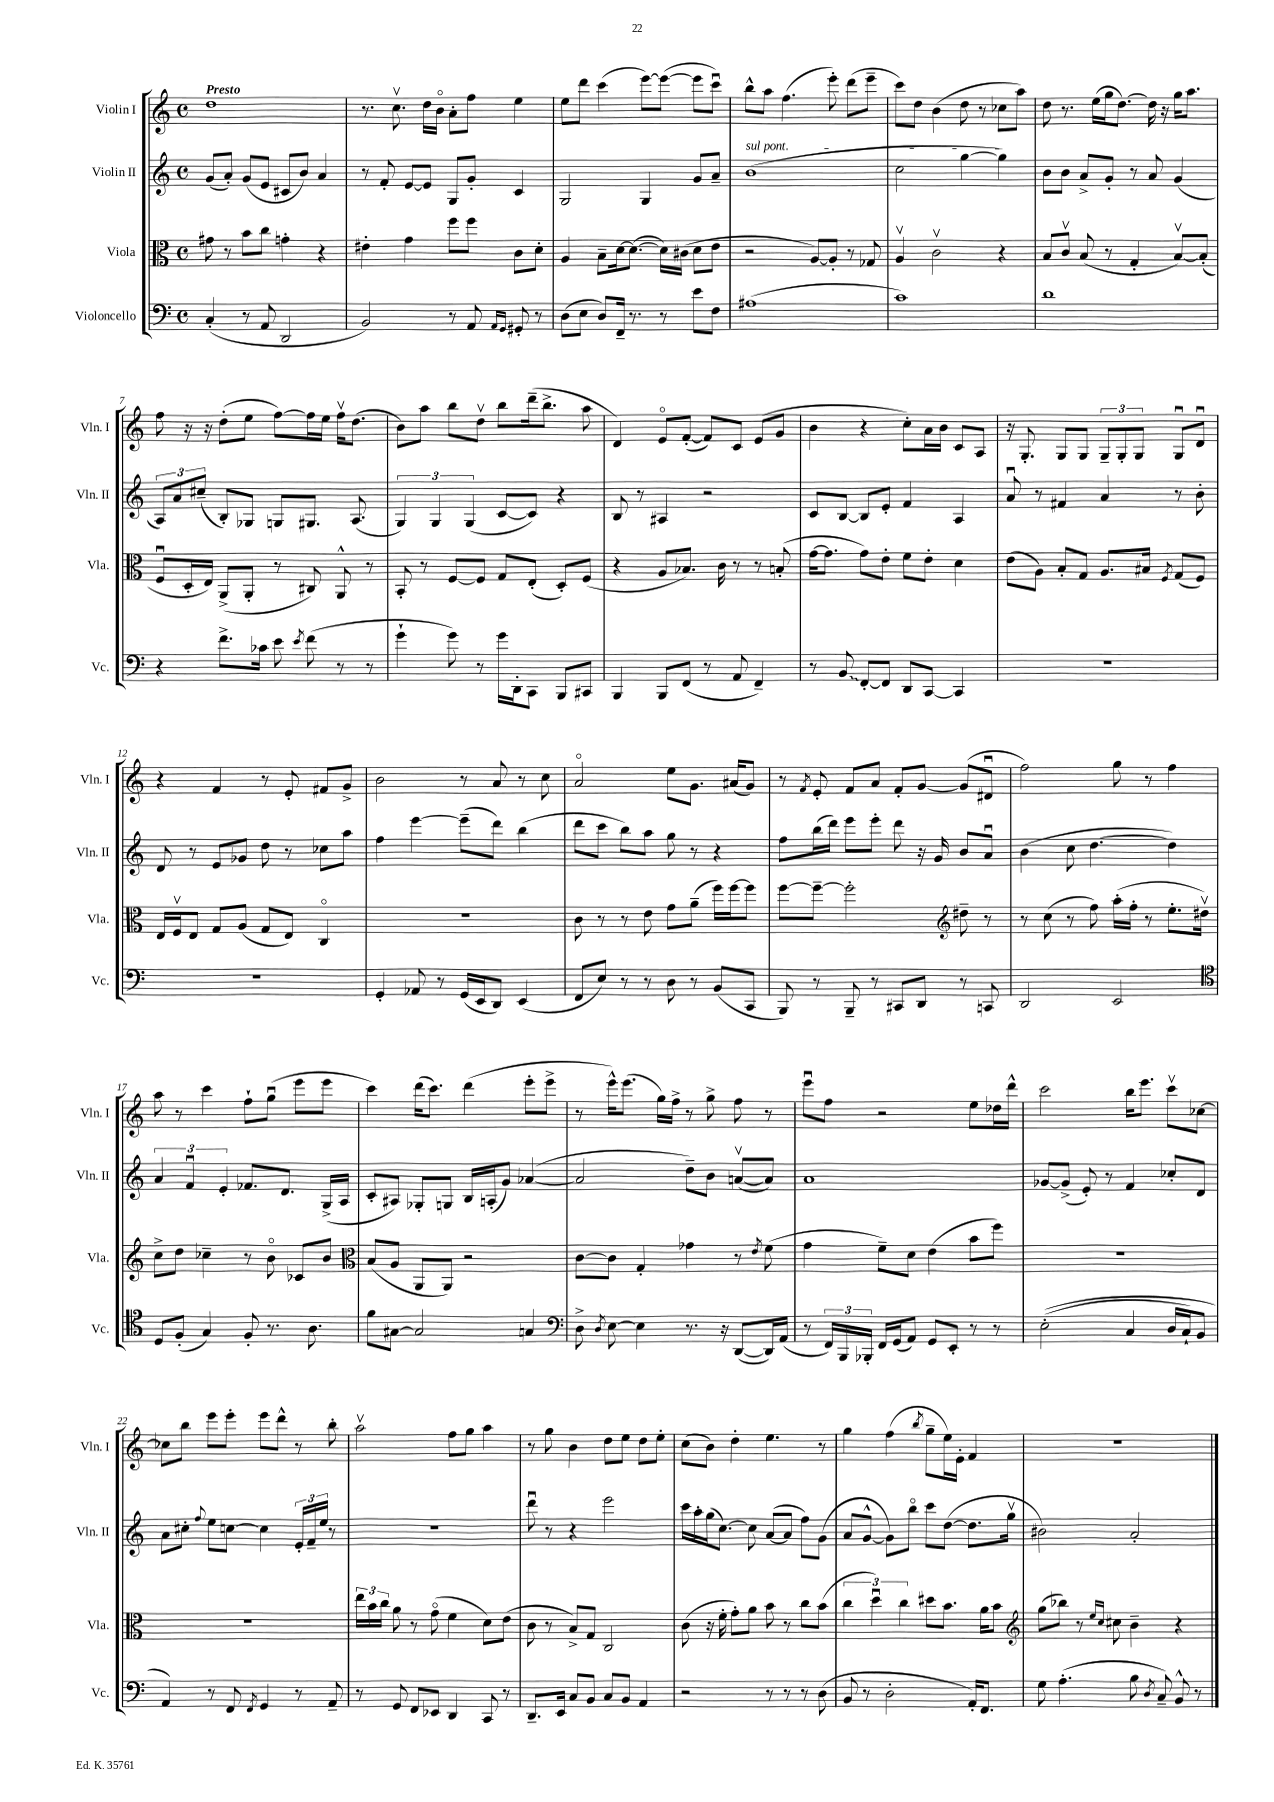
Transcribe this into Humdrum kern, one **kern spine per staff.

**kern	**kern	**kern	**kern
*staff4	*staff3	*staff2	*staff1
*clefF4	*clefC3	*clefG2	*clefG2
*k[]	*k[]	*k[]	*k[]
*M4/4	*M4/4	*M4/4	*M4/4
*met(c)	*met(c)	*met(c)	*met(c)
(4C'	8g#	(8g	1dd
.	8r	8a')	.
8r	8b	(8g	.
8AA	8cc	8e	.
2DD	4g'	8c#	.
.	.	8b)	.
.	4r	4a	.
=	=	=	=
2BB)	4e#'	8r	8.r
.	.	8f'	.
.	.	.	8.ccv
.	4g	[8e	.
.	.	8e]	16dd
.	.	.	16bo
8r	8ff	8G	8a'
8AA	8ff	8g'	8ff
16qqAA	.	.	.
16qqGG	.	.	.
8GG#'	8c	4c	4ee
8r	8d'	.	.
=	=	=	=
(8D	4A	2G	8ee
8E	.	.	8ddd
8D)	8B~	.	(4ccc
16FF~	[16d	.	.
8.r	(8.d_	.	.
.	.	4G	[8eee)
8r	16d])	.	(8eee_
.	(16c#	.	.
8e	8d	8g	8eee]
8F	8e	8a~	8cccu)
=	=	=	=
(1A#	2r	(1b	8bb^^
.	.	.	8aa
.	.	.	(4.ff
.	[8A)	.	.
.	8A']	.	8eee')
.	8r	.	(8ddd
.	8G-	.	8eee~
=	=	=	=
1c)	4Av	2cc	8ccc)
.	.	.	8dd
.	2cv	.	(4b
.	.	[4gg	8dd
.	.	.	8r
.	4r	4gg])	8cc-
.	.	.	8aa)
=	=	=	=
1d	8B	8b	8dd
.	8cv	8b	8.r
.	(8B	8a^	.
.	.	.	(16ee
.	8r	8g'	16gg
.	.	.	[8.dd)
.	4G'	8r	.
.	.	8a	16dd]
.	.	.	16r
.	[8Bv)	(4g	16gg
.	.	.	8.aa
.	(8B']	.	.
=	=	=	=
4r	8Fu	12A)	8ff
.	.	12a	.
.	16D'	.	16r
.	.	(12cc#~	.
.	16E)	.	16r
8.f^	(8AA^	8B')	(8dd'
.	8AA'	8G-	8ee
16c-	.	.	.
8e	8r	8G	[8ff)
8qe	.	.	.
(8f	8C#)	8.G#	16ff]
.	.	.	16ee
8r	8AA^^	.	16ffv
.	.	(8.A	(8.dd
8r	8r	.	.
=	=	=	=
4g`	8BB'	6G)	8b)
.	8r	.	8aa
.	.	6G	.
8g)	[8F	.	8bb
.	.	(6G	.
8r	8F]	.	8ddv
16g	8G	[8c	8bb
16DD'	.	.	.
8CC	(8E'	8c])	(16ddd~
.	.	.	8.bb^
8BBB	8D')	4r	.
8CC#	(8F	.	8aa
=	=	=	=
4BBB	4r	8B	4d)
.	.	8r	.
8BBB	8A	4A#	8eo
(8FF	8.B-)	.	([8f'
8r	.	2r	8f])
.	16c	.	.
8AA	8r	.	8c
4FF~)	8r	.	(8e
.	(8B'	.	8g
=	=	=	=
8r	[16g	8c	4b
.	8.g]	.	.
8BB	.	[8B	.
[8FF'	8g)	8B]	4r
8FF]	8e'	8e'	.
8DD	8f	4f	8cc')
[8CC	8e'	.	16a
.	.	.	16b
4CC]	4d	4A	8c
.	.	.	8A
=	=	=	=
1r	(8e	8au	16r
.	.	.	8.G'
.	8A)	8r	.
.	8B'	4f#	8G
.	8G	.	8G
.	8.A	4a	12G~
.	.	.	12G'
.	.	.	12G
.	16B#	.	.
.	8qF	.	.
.	(8G	8r	8Gu
.	8F)	8b'	8du
=	=	=	=
1r	16E	8d	4r
.	16Fv	.	.
.	8E	8r	.
.	8G	8e	4f
.	(8A	8g-	.
.	8G	8dd	8r
.	8E)	8r	8e'
.	4Co	8cc-	8f#
.	.	8aa	8g^
=	=	=	=
4GG'	1r	4ff	2b
8AA-	.	[4eee	.
8r	.	.	.
(16GG	.	(8eee~]	8r
16EE	.	.	.
8DD)	.	8ddd)	8a
(4EE	.	(4bb	8r
.	.	.	8cc
=	=	=	=
8FF	8c	8ddd	2ao
8E)	8r	8ccc	.
8r	8r	8bb)	.
8r	8e	8aa	.
8D	8g	8gg	8ee
8r	(8a~	8r	8.g
(8BB	16ff)	4r	.
.	[16ff	.	(16a#
8CC	8ff]	.	8g)
=	=	=	=
8BBB)	[8ff	8ff	8r
.	.	.	8qf
8r	8ff~_	(16bb	8e'
.	.	16ddd)	.
8BBB~	2ff']	8eee	8f
8r	.	8eee'	8a
8CC#	.	8ddd	8f'
8DD	.	16r	[8g
.	.	16g	.
*	*clefG2	*	*
8r	8dd#~	8b	(8g]
8CC	8r	8au	8d#u
=	=	=	=
2DD	8r	(4b	2ff)
.	(8cc	.	.
.	8r	8cc	.
.	8ff)	[4.dd	.
2EE	(16aa'	.	8gg
.	16ff'	.	.
.	8r	.	8r
.	8.ee'	4dd])	4ff
.	16dd#v)	.	.
=	=	=	=
*clefC4	*	*	*
8D	8cc^	6a	8aa
(8F'	8dd	.	8r
.	.	6fu	.
4G)	4cc-~	.	4ccc
.	.	6e'	.
8F'	8r	8.f-	8ff`
8.r	8bo	.	(8ggu
.	.	8.d	.
.	8c-	.	8eee
8.A	.	.	.
.	8b	(16G^	8eee
.	.	16A	.
=	=	=	=
*	*clefC3	*	*
8f	(8B	8c'	4ccc)
[8G#	8A	8A#)	.
2G#]	8AA	8G-'	(16ddd
.	.	.	8.ccc)
.	8AA)	8G	.
.	2r	16B	(4ddd
.	.	(16A'	.
.	.	8g)	.
4G	.	([4a-	8eee'
.	.	.	8eee^
=	=	=	=
*clefF4	*	*	*
8D^	[8c	2a-]	8r
8qD	.	.	.
[8E	8c]	.	16eee^^)
.	.	.	(8.eee
4E]	4G'	.	.
.	.	.	16gg)
.	.	.	16ff^
8.r	4g-	8dd~)	8r
.	.	8b	8gg^
16r	.	.	.
([8DD	8r	([8av	8ff
.	8qe	.	.
16DD])	(8f	8a])	8r
(16AA	.	.	.
=	=	=	=
8r	4g	1a	8eeeu
24FF)	.	.	8ff
24BBB	.	.	.
24BBB-'	.	.	.
16FF	8f~)	.	2r
(16GG	.	.	.
8AA)	8d	.	.
8GG	(4e	.	.
8EE'	.	.	.
8r	8b	.	8ee
8r	8ff)	.	16dd-
.	.	.	16ddd^^
=	=	=	=
&((2E'	1r	[8g-	2ccc
.	.	(8g-^]	.
.	.	8e')	.
.	.	8r	.
4C	.	4f	16bb
.	.	.	8.eee
16D	.	8cc-'	8cccv
16C`)	.	.	.
8BB	.	8d	[8cc-
=	=	=	=
4AA&)	1r	8a	8cc-]
.	.	8cc#'	8bb
.	.	8qqff	.
8r	.	8ee	8eee
8FF	.	[8cc	8eee'
8qFF	.	.	.
4GG	.	4cc]	8eee
.	.	.	8ddd^^
8r	.	24e'	8r
.	.	24f~	.
.	.	24ee	.
8AA~	.	8r	8bb'
=	=	=	=
8r	24ee	1r	2aav
.	24b	.	.
.	24cc	.	.
8GG	8a	.	.
8FF	8r	.	.
8EE-	(8go	.	.
4DD	4f	.	8ff
.	.	.	8gg
8CC	8d)	.	4aa
8r	(8e	.	.
=	=	=	=
8.DD~	8c	8dddu	8r
.	8r	8r	8gg
16EE	.	.	.
8C	8B^)	4r	4b
8BB	8G	.	.
8C	2C	2eee	8dd
8BB	.	.	8ee
4AA	.	.	8dd
.	.	.	8ee'
=	=	=	=
2r	(8c	16ccc	(8cc
.	.	16aa'	.
.	16r	(16gg	8b)
.	16f'	[8.cc)	.
.	8g')	.	4dd'
.	8a	8cc]	.
8r	8b	([8a	4.ee
8r	8r	8a]	.
8r	8cc	8ff)	.
(8D	(8b	(8g	8r
=	=	=	=
8BB	6cc	8a	4gg
8r	.	[8g^^	.
.	6ddu)	.	.
2D'	.	8g])	(4ff
.	6cc	.	.
.	.	8bbo	.
.	.	.	8qbb
.	8dd#	8ccc	8gg~
.	8.b	([8dd	16ee)
.	.	.	16e'
16AA')	.	8.dd]	4f
8.FF	16a	.	.
.	8b	.	.
.	.	16ggv	.
=	=	=	=
*	*clefG2	*	*
8G	(8gg	2b#)	1r
(4.A'	8bb-)	.	.
.	8r	.	.
.	16qqee	.	.
.	16qqcc	.	.
.	8cc#	.	.
8B	4b~	2a'	.
8qD	.	.	.
8C~)	.	.	.
8BB^^	4r	.	.
8r	.	.	.
==	==	==	==
*-	*-	*-	*-
